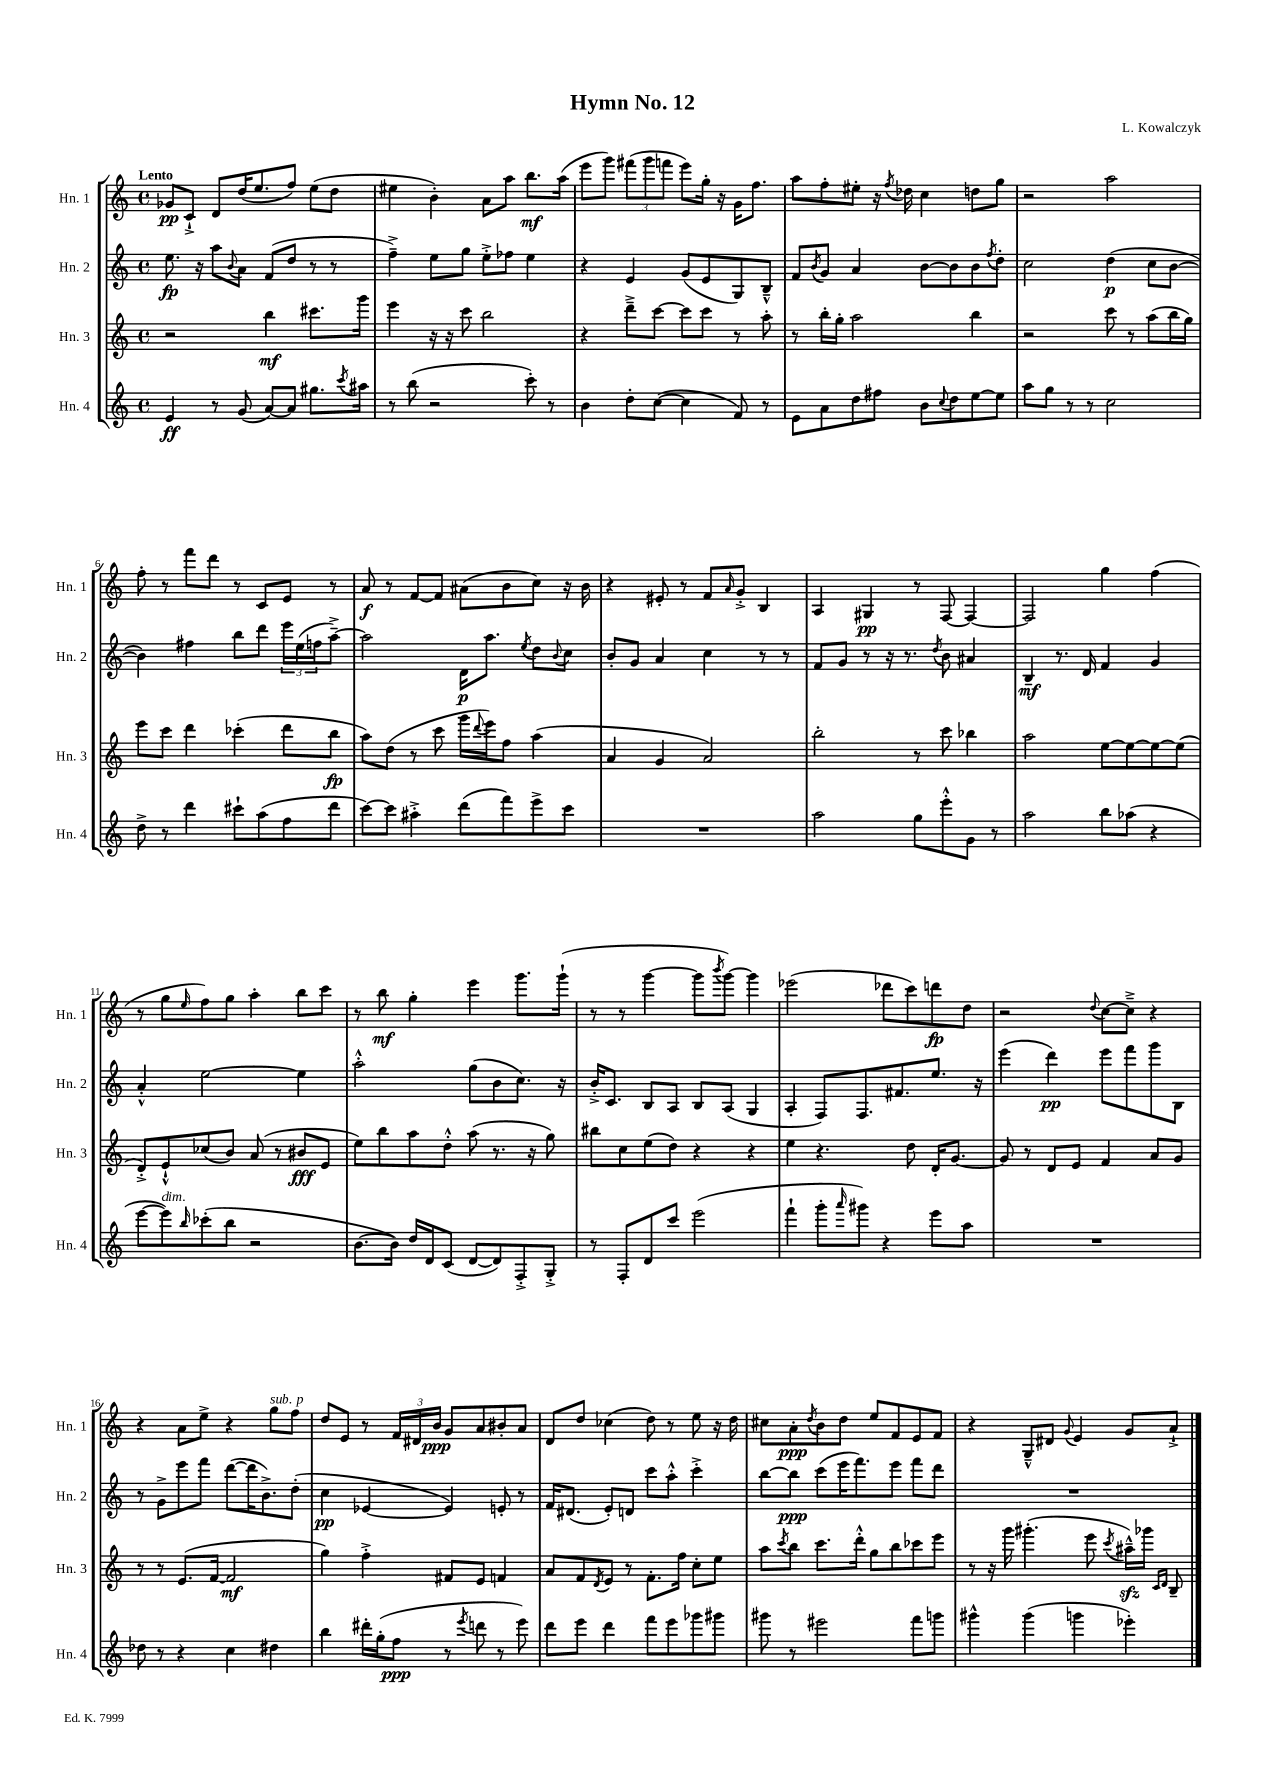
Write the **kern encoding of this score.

**kern	**kern	**kern	**kern
*staff4	*staff3	*staff2	*staff1
*clefG2	*clefG2	*clefG2	*clefG2
*k[]	*k[]	*k[]	*k[]
*M4/4	*M4/4	*M4/4	*M4/4
*met(c)	*met(c)	*met(c)	*met(c)
4e	2r	8.ee	8g-
.	.	.	8c`^
.	.	16r	.
8r	.	8aa	8d
.	.	8qqb	.
(8g	.	8a	(16dd
.	.	.	8.ee
[8a)	4bb	(8f	.
8a]	.	8dd	8ff)
8.gg#	8.ccc#	8r	(8ee
.	.	8r	8dd
8qccc	.	.	.
16aa#	16ggg	.	.
=	=	=	=
8r	4eee	4ff~^)	4ee#
(8bb	.	.	.
2r	16r	8ee	4b')
.	16r	.	.
.	8ccc	8gg	.
.	2bb	8ee'^	8a
.	.	8ff-	8aa
8ccc')	.	4ee	8.bb
8r	.	.	.
.	.	.	(16aa
=	=	=	=
4b	4r	4r	8eee
.	.	.	8ggg)
8dd'	8ddd~^	4e	(12fff#
.	.	.	12ggg
([8cc	[8ccc	.	.
.	.	.	12fff
4cc]	8ccc]	(8g	8eee)
.	8ccc	8e	16gg'
.	.	.	16r
8f)	8r	8G)	16g
.	.	.	8.ff
8r	8aa'	8B~^^	.
=	=	=	=
8e	8r	8f	8aa
.	.	8qb	.
8a	16bb'	8g	8ff'
.	16gg'	.	.
8dd	2aa	4a	8ee#'
8ff#	.	.	16r
.	.	.	8qff
.	.	.	16dd-
8b	.	[8b	4cc
8qqcc	.	.	.
8dd	.	8b]	.
[8ee	4bb	8b	8dd
.	.	8qff	.
8ee]	.	8dd'	8gg
=	=	=	=
8aa	2r	2cc	2r
8gg	.	.	.
8r	.	.	.
8r	.	.	.
2cc	8ccc	(4dd	2aa
.	8r	.	.
.	(8aa	8cc	.
.	16bb	[8b	.
.	16gg)	.	.
=	=	=	=
8dd^	8eee	4b])	8ff'
8r	8ccc	.	8r
4ddd	4ddd	4ff#	8fff
.	.	.	8ddd
8ccc#`	(4ccc-'	8bb	8r
(8aa	.	8ddd	8c
8ff	8ddd	24eee	8e
.	.	(24ee	.
.	.	24ff	.
8ddd	8bb	[8aa~^)	8r
=	=	=	=
[8ccc)	8aa)	2aa]	8a
8ccc]	(8dd	.	8r
4aa#'^	8r	.	[8f
.	8ccc	.	8f]
(8ddd	16ggg	16d	(8a#
.	8qqddd	.	.
.	16eee)	8.aa	.
8fff)	8ff	.	8b
.	.	8qee	.
8eee^	(4aa	8dd	8cc)
.	.	8qqb	.
8ccc	.	8cc	16r
.	.	.	16b
=	=	=	=
1r	4a	8b'	4r
.	.	8g	.
.	4g	4a	8e#'
.	.	.	8r
.	2a)	4cc	8f
.	.	.	16qqa
.	.	.	8g'^
.	.	8r	4B
.	.	8r	.
=	=	=	=
2aa	2bb'	8f	4A
.	.	8g	.
.	.	8r	4G#
.	.	16r	.
.	.	8.r	.
8gg	8r	.	8r
.	.	8qdd	.
8eee'^^	8ccc	8b	[8F
8g	4bb-	4a#	4F_
8r	.	.	.
=	=	=	=
2aa	2aa	4B~	2F]
.	.	8.r	.
.	.	16d	.
8bb	[8ee	4f	4gg
(8aa-	8ee_	.	.
4r	8ee_	4g	(4ff
.	(8ee]	.	.
=	=	=	=
[8eee	8d'^)	4a'^^	8r
8eee])	8e`^^	.	8gg
16qqbb	.	.	16qqee
(8ccc-'	(8cc-	[2ee	8ff)
8bb	8b)	.	8gg
2r	(8a	.	4aa'
.	8r	.	.
.	8b#	4ee]	8bb
.	8e	.	8ccc
=	=	=	=
[8.b	8ee)	2aa'^^	8r
.	8bb	.	8bb
16b])	.	.	.
16dd	8aa	.	4gg'
16d	.	.	.
(8c	8dd'^^	.	.
[8d	(8aa	(8gg	4eee
8d])	8.r	8b	.
8F'^	.	8.cc)	8.ggg
.	16r	.	.
8G'^	8gg)	.	.
.	.	16r	(16ggg`
=	=	=	=
8r	8bb#	16b'^	8r
.	.	8.c	.
8F'	8cc	.	8r
8d	(8ee	8B	[4ggg
8ccc	8dd)	8A	.
(2eee	4r	8B	8ggg]
.	.	.	8qbbb
.	.	(8A	[8ggg)
.	4r	4G	4ggg]
=	=	=	=
4fff`	4ee	4A'	(2eee-
8ggg'	4.r	8F)	.
16qqaaa	.	.	.
8ggg#)	.	8.F	.
4r	.	.	8ddd-
.	.	8.f#	.
.	8dd	.	8ccc)
8eee	16d'	8.ee	8ddd
.	[8.g	.	.
8aa	.	.	8dd
.	.	16r	.
=	=	=	=
1r	8g]	(4eee	2r
.	8r	.	.
.	8d	4ddd)	.
.	8e	.	.
.	.	.	8qqdd
.	4f	8eee	[8cc
.	.	8fff	8cc~^]
.	8a	8ggg	4r
.	8g	8B	.
=	=	=	=
8dd-	8r	8r	4r
8r	8r	8g^	.
4r	(8.e	8eee	8a
.	.	8fff	8ee^
.	[16f	.	.
4cc	2f]	([8ddd	4r
.	.	16ddd]	.
.	.	8.b^)	.
4dd#	.	.	8gg
.	.	(8dd'	8ff
=	=	=	=
4bb	4gg)	4cc	8dd
.	.	.	8e
16ddd#'	4ff'^	[4e-	8r
(16gg'	.	.	.
8ff	.	.	24f
.	.	.	24d#
.	.	.	24b
8r	8f#	4e-])	8g
8qeee	.	.	.
8ddd	8e	.	8a
8r	4f	8e'	8b#'
8eee)	.	8r	8a
=	=	=	=
8ddd	8a	16f	8d
.	.	(8.d#	.
8eee	8f	.	8dd
.	8qd	.	.
4ddd	8e	8e')	(4cc-
.	8r	8d	.
8fff	8.f'	8ccc	8dd)
8eee	.	8aa'^^	8r
.	16ff	.	.
8ggg-	8cc'	4ccc'^	8ee
8ggg#	8ee	.	16r
.	.	.	16dd
=	=	=	=
8ggg#	8aa	[8bb	8cc#
.	8qccc	.	.
8r	8bb	8bb]	8a'
.	.	.	8qdd
2eee#	8.ccc	(8ccc	8b
.	.	16eee	8dd
.	16ddd'^^	8.fff)	.
.	8gg	.	8ee
.	8bb	8eee	8f
8fff	8ccc-	8fff	8e
8ggg	8eee	8ddd	8f
=	=	=	=
4ggg#^^	8r	1r	4r
.	16r	.	.
.	16ggg	.	.
(4ggg#	(4.ggg#'	.	8G~^^
.	.	.	8d#
.	.	.	8qqg
4ggg	.	.	4e
.	8eee	.	.
.	8qccc	.	.
4eee-')	16aa#~^^)	.	8g
.	16ggg-	.	.
.	16qqc	.	.
.	16qqd	.	.
.	8B~	.	8a`^
==	==	==	==
*-	*-	*-	*-
